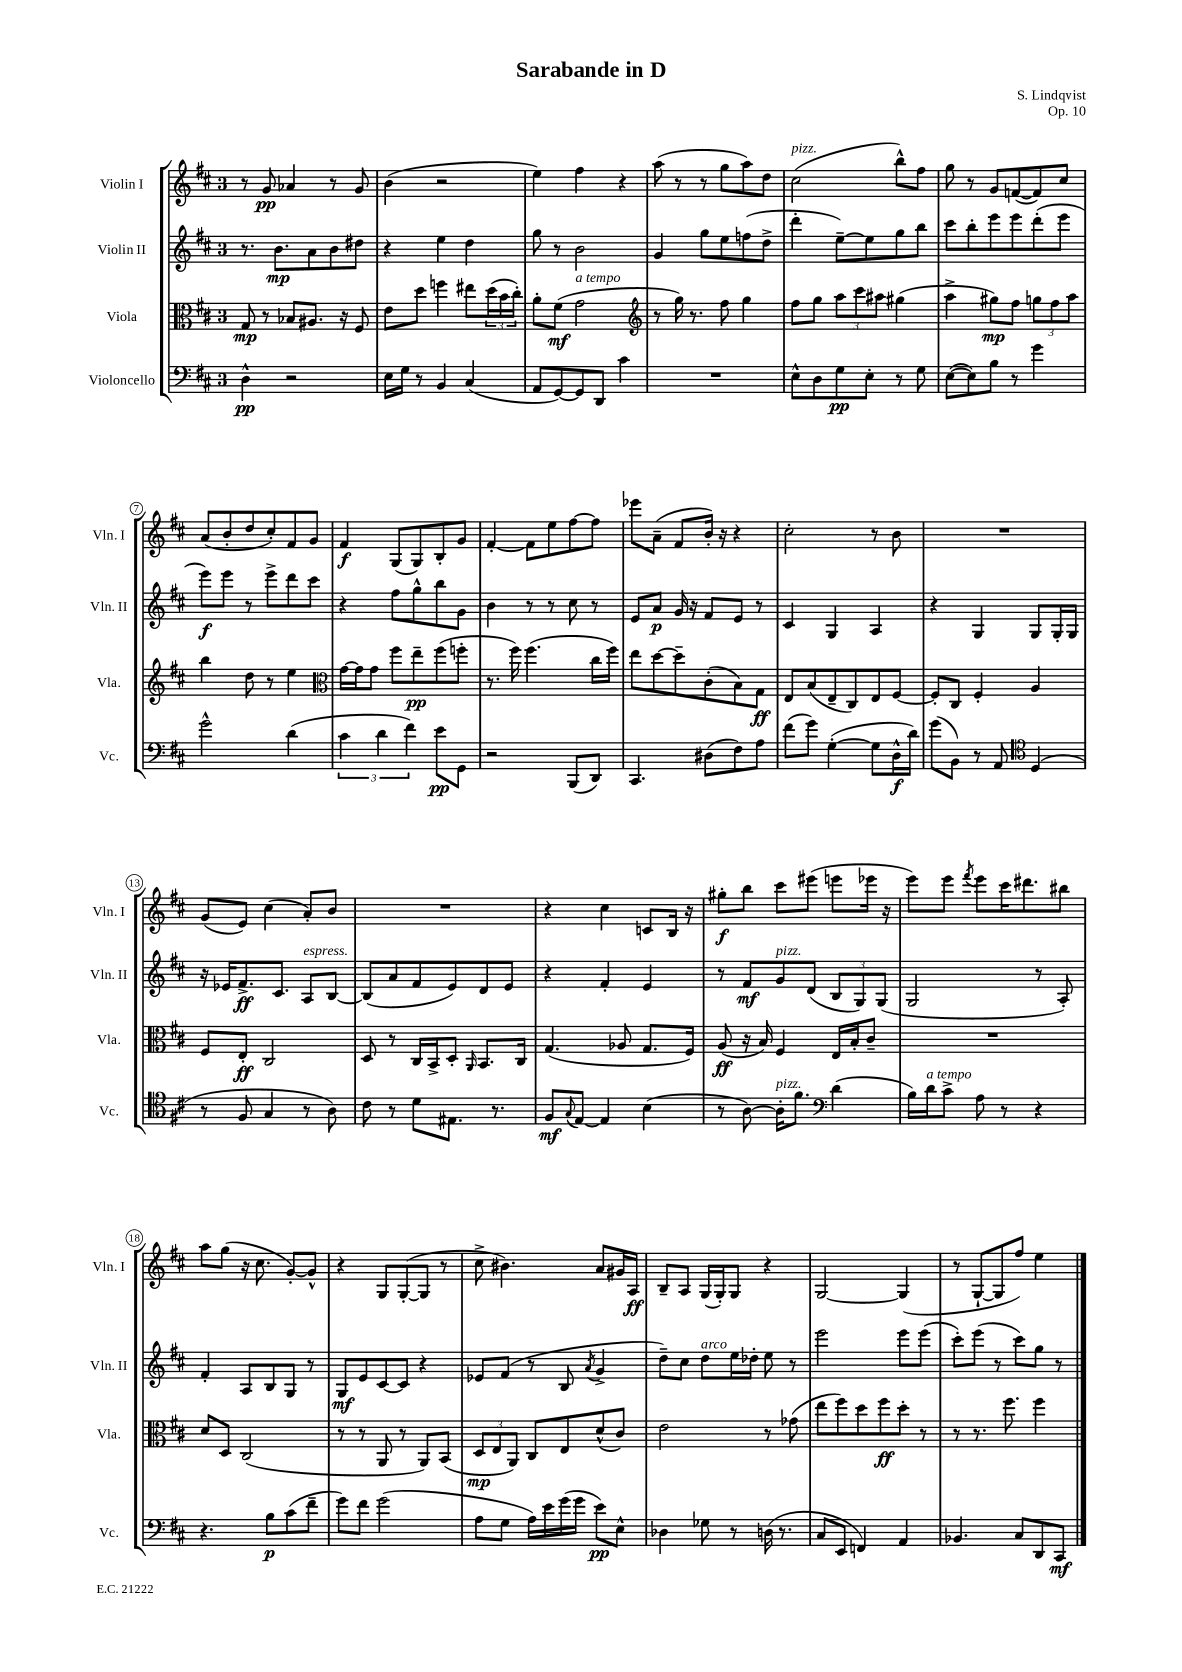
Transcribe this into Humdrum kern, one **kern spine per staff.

**kern	**dynam	**kern	**dynam	**kern	**dynam	**kern	**dynam
*part4	*part4	*part3	*part3	*part2	*part2	*part1	*part1
*staff4	*staff4	*staff3	*staff3	*staff2	*staff2	*staff1	*staff1
*I"Violoncello	*	*I"Viola	*	*I"Violin II	*	*I"Violin I	*
*I'Vc.	*	*I'Vla.	*	*I'Vln. II	*	*I'Vln. I	*
*clefF4	*	*clefC3	*	*clefG2	*	*clefG2	*
*k[f#c#]	*	*k[f#c#]	*	*k[f#c#]	*	*k[f#c#]	*
*M3/4	*	*M3/4	*	*M3/4	*	*M3/4	*
=1	=1	=1	=1	=1	=1	=1	=1
4D^^\	pp	8G/	mp	8.r	.	8r	.
.	.	8r	.	.	.	8g/	pp
.	.	.	.	8.b\L	mp	.	.
2r	.	8B-X/L	.	.	.	4a-X/	.
.	.	8.A#X/J	.	8a\	.	.	.
.	.	.	.	8b\	.	8r	.
.	.	16r	.	.	.	.	.
.	.	8F#/	.	8dd#X\J	.	8g/	.
=2	=2	=2	=2	=2	=2	=2	=2
16E\LL	.	8e\L	.	4r	.	(4b\	.
16G\JJ	.	.	.	.	.	.	.
8r	.	8dd\J	.	.	.	.	.
4BB/	.	4ffn\	.	4ee\	.	2r	.
(4C#/	.	8ee#X\L	.	4dd\	.	.	.
.	.	(24dd\L	.	.	.	.	.
.	.	24b\	.	.	.	.	.
.	.	24cc#'\JJ)	.	.	.	.	.
=3	=3	=3	=3	=3	=3	=3	=3
8AA/L	.	8a'\L	.	8gg\	.	4ee\)	.
[8GG/)	.	(8f#\J	mf	8r	.	.	.
!	!	!LO:TX:a:i:t=a tempo	!	!	!	!	!
8GG/]	.	2g\	.	2b\	.	4ff#\	.
8DD/J	.	.	.	.	.	.	.
4c#\	.	.	.	.	.	4r	.
=4	=4	=4	=4	=4	=4	=4	=4
*	*	*clefG2	*	*	*	*	*
2.r	.	8r	.	4g/	.	(8aa\	.
.	.	16gg\)	.	.	.	8r	.
.	.	8.r	.	.	.	.	.
.	.	.	.	8gg\L	.	8r	.
.	.	8ff#\	.	8ee\	.	8gg\L	.
.	.	4gg\	.	(8ffn\	.	8aa\)	.
.	.	.	.	8dd^\J	.	8dd\J	.
=5	=5	=5	=5	=5	=5	=5	=5
!	!	!	!	!	!	!LO:TX:a:i:t=pizz.	!
8E^^\L	.	8ff#\L	.	4ddd'\	.	(2cc#\	.
8D\	.	8gg\J	.	.	.	.	.
8G\	pp	12aa\L	.	[8ee~\L)	.	.	.
.	.	12ccc#\	.	.	.	.	.
8E'\J	.	.	.	8ee\]	.	.	.
.	.	12aa#X\J	.	.	.	.	.
8r	.	(4gg#X\	.	8gg\	.	8bb^^\L)	.
8G\	.	.	.	8bb\J	.	8ff#\J	.
=6	=6	=6	=6	=6	=6	=6	=6
([8E\L	.	4aa^\	.	8ccc#\L	.	8gg\	.
8E\])	.	.	.	8bb'\	.	8r	.
8B\J	.	8gg#X\L)	mp	8eee\	.	8g/L	.
8r	.	8ff#\J	.	8eee\	.	([8fn/	.
4g\	.	12ggn\L	.	(8ddd'\	.	8f/])	.
.	.	12ff#\	.	.	.	.	.
.	.	.	.	8eee\J	.	8cc#/J	.
.	.	12aa\J	.	.	.	.	.
!!LO:LB:g=z
=7	=7	=7	=7	=7	=7	=7	=7
2g^^\	.	4bb\	.	8eee\L)	f	(8a/L	.
.	.	.	.	8eee\J	.	8b'/	.
.	.	8dd\	.	8r	.	8dd/	.
.	.	8r	.	8eee^\L	.	8cc#'/)	.
(4d\	.	4ee\	.	8ddd\	.	8f#/	.
.	.	.	.	8ccc#\J	.	8g/J	.
=8	=8	=8	=8	=8	=8	=8	=8
*	*	*clefC3	*	*	*	*	*
6c#\	.	[16g\LL	.	4r	.	4f#/	f
.	.	16g\J]	.	.	.	.	.
.	.	8g\J	.	.	.	.	.
6d\	.	.	.	.	.	.	.
.	.	8ff#\L	.	8ff#\L	.	(8G/L	.
6f#\)	.	.	.	.	.	.	.
.	.	8ee~\	pp	8gg^^\	.	8G/)	.
8e\L	pp	(8ff#\	.	8bb\	.	8B'/	.
8GG\J	.	8ffn'\J	.	8g\J	.	8g/J	.
=9	=9	=9	=9	=9	=9	=9	=9
2r	.	8.r	.	4b\	.	[4f#'/	.
.	.	16ff#\)	.	.	.	.	.
.	.	(4.ff#\	.	8r	.	8f#\L]	.
.	.	.	.	8r	.	8ee\	.
(8BBB/L	.	.	.	8cc#\	.	[8ff#\	.
8DD/J)	.	16cc#\LL	.	8r	.	8ff#\J]	.
.	.	16ff#\JJ)	.	.	.	.	.
=10	=10	=10	=10	=10	=10	=10	=10
4.CC#/	.	8ee\L	.	8e/L	.	8eee-X\L	.
.	.	[8dd\	.	8a/J	p	(8a~\J	.
.	.	8dd~\]	.	16g/	.	8f#/L	.
.	.	.	.	16r	.	.	.
(8D#X\L	.	(8c#'\	.	8f#/L	.	16b'/Jk)	.
.	.	.	.	.	.	16r	.
8F#\)	.	8B\)	.	8e/J	.	4r	.
8A\J	.	8G\J	ff	8r	.	.	.
=11	=11	=11	=11	=11	=11	=11	=11
(8f#\L	.	8E/L	.	4c#/	.	2cc#'\	.
8g\J)	.	(8B/	.	.	.	.	.
([4G'\	.	8E~/	.	4G/	.	.	.
.	.	8C#/)	.	.	.	.	.
8G\L]	.	8E/	.	4A/	.	8r	.
16D^^\L	f	[8F#/J	.	.	.	8b\	.
16d\JJ)	.	.	.	.	.	.	.
=12	=12	=12	=12	=12	=12	=12	=12
(8g\L	.	8F#'/L]	.	4r	.	2.r	.
8BB\J)	.	8C#/J	.	.	.	.	.
8r	.	4F#'/	.	4G/	.	.	.
8AA/	.	.	.	.	.	.	.
*clefC4	*	*	*	*	*	*	*
(4D/	.	4A/	.	8G/L	.	.	.
.	.	.	.	16G'/L	.	.	.
.	.	.	.	16G/JJ	.	.	.
!!LO:LB:g=z
=13	=13	=13	=13	=13	=13	=13	=13
8r	.	8F#/L	.	16r	.	(8g/L	.
.	.	.	.	16e-X/KL	.	.	.
8F#/	.	8E'/J	ff	8.f#^/	ff	8e/J)	.
4G/	.	2C#/	.	.	.	(4cc#\	.
.	.	.	.	8.c#/J	.	.	.
!	!	!	!	!LO:TX:a:i:t=espress.	!	!	!
8r	.	.	.	8A/L	.	8a'/L)	.
8A\)	.	.	.	[8B/J	.	8b/J	.
=14	=14	=14	=14	=14	=14	=14	=14
8c#\	.	8D/	.	(8B/L]	.	2.r	.
8r	.	8r	.	8a/	.	.	.
8d\L	.	16C#/LL	.	8f#/	.	.	.
.	.	16BB^/J	.	.	.	.	.
8.E#X\J	.	8D'/J	.	8e/)	.	.	.
.	.	16qqAA/	.	.	.	.	.
.	.	8.BB/L	.	8d/	.	.	.
8.r	.	.	.	.	.	.	.
.	.	.	.	8e/J	.	.	.
.	.	16C#/Jk	.	.	.	.	.
=15	=15	=15	=15	=15	=15	=15	=15
8F#/L	mf	(4.G/	.	4r	.	4r	.
8qqG/	.	.	.	.	.	.	.
[8E/J	.	.	.	.	.	.	.
4E/]	.	.	.	4f#'/	.	4cc#\	.
.	.	8A-X/	.	.	.	.	.
(4B\	.	8.G/L	.	4e/	.	8cn/L	.
.	.	.	.	.	.	16B/Jk	.
.	.	16F#/Jk)	.	.	.	16r	.
=16	=16	=16	=16	=16	=16	=16	=16
8r	.	(8A/	ff	8r	.	8gg#X'\L	f
[8A\)	.	16r	.	8f#/L	mf	8bb\J	.
.	.	16B/)	.	.	.	.	.
!	!	!	!	!LO:TX:a:i:t=pizz.	!	!	!
!LO:TX:a:i:t=pizz.	!	!	!	!	!	!	!
16A'\KL]	.	4F#/	.	8g/	.	8ccc#\L	.
8.f#\J	.	.	.	.	.	.	.
.	.	.	.	(8d/J	.	(8eee#X\J	.
*clefF4	*	*	*	*	*	*	*
(4d\	.	16E/LL	.	12B/L	.	8eeen\L	.
.	.	16B'/J	.	.	.	.	.
.	.	.	.	12G/)	.	.	.
.	.	8c#~/J	.	.	.	16eee-X\Jk	.
.	.	.	.	(12G/J	.	.	.
.	.	.	.	.	.	16r	.
=17	=17	=17	=17	=17	=17	=17	=17
16B\LL)	.	2.r	.	2G/	.	8eee\L)	.
!LO:TX:a:i:t=a tempo	!	!	!	!	!	!	!
16d\J	.	.	.	.	.	.	.
8c#^\J	.	.	.	.	.	8eee\J	.
.	.	.	.	.	.	8qfff#/	.
8A\	.	.	.	.	.	8eee\L	.
8r	.	.	.	.	.	16ccc#\K	.
.	.	.	.	.	.	8.ddd#X\	.
4r	.	.	.	8r	.	.	.
.	.	.	.	8A'/)	.	8bb#X\J	.
!!LO:LB:g=z
=18	=18	=18	=18	=18	=18	=18	=18
4.r	.	8d/L	.	4f#'/	.	8aa\L	.
.	.	8D/J	.	.	.	(8gg\J	.
.	.	(2C#/	.	8A/L	.	16r	.
.	.	.	.	.	.	8.cc#\	.
8B\L	p	.	.	8B/	.	.	.
(8c#\	.	.	.	8G/J	.	[8g'/L)	.
8f#~\J	.	.	.	8r	.	8g^^/J]	.
=19	=19	=19	=19	=19	=19	=19	=19
8g\L)	.	8r	.	8G/L	mf	4r	.
8f#\J	.	8r	.	8e/	.	.	.
(2g\	.	8AA/	.	[8c#/	.	8G/L	.
.	.	8r	.	8c#/J]	.	([8G'/	.
.	.	8AA/L)	.	4r	.	8G/J]	.
.	.	(8BB/J	.	.	.	8r	.
=20	=20	=20	=20	=20	=20	=20	=20
8A\L	.	12D/L	mp	8e-X/L	.	8cc#^\	.
.	.	12E/	.	.	.	.	.
8G\J	.	.	.	(8f#/J	.	4.b#X\)	.
.	.	12AA/J)	.	.	.	.	.
16A\LL)	.	8C#/L	.	8r	.	.	.
16e\	.	.	.	.	.	.	.
(16g\	.	8E/	.	8B/	.	.	.
16g\JJ	.	.	.	.	.	.	.
.	.	.	.	8qa/	.	.	.
8e\L)	pp	(8d^^/	.	4g^/	.	8a/L	.
8E^^\J	.	8c#/J)	.	.	.	16g#X/L	.
.	.	.	.	.	.	16A/JJ	ff
=21	=21	=21	=21	=21	=21	=21	=21
4D-X\	.	2e\	.	8dd~\L)	.	8B~/L	.
.	.	.	.	8cc#\J	.	8A/J	.
!	!	!	!	!LO:TX:a:i:t=arco	!	!	!
8G-X\	.	.	.	8dd\L	.	(16G/LL	.
.	.	.	.	.	.	16G'/J)	.
8r	.	.	.	16ee\L	.	8G/J	.
.	.	.	.	16dd-X'\JJ	.	.	.
(16Dn\	.	8r	.	8ee\	.	4r	.
8.r	.	.	.	.	.	.	.
.	.	(8g-X\	.	8r	.	.	.
=22	=22	=22	=22	=22	=22	=22	=22
8C#/L	.	8ee\L	.	2eee\	.	[2G/	.
8EE/J	.	8ff#\)	.	.	.	.	.
4FFn/)	.	8dd\	.	.	.	.	.
.	.	8ff#\	ff	.	.	.	.
4AA/	.	8dd'\J	.	8eee\L	.	(4G/]	.
.	.	8r	.	(8eee\J	.	.	.
=23	=23	=23	=23	=23	=23	=23	=23
4.BB-X/	.	8r	.	8ccc#'\L)	.	8r	.
.	.	8.r	.	(8eee\J	.	[8G`/L	.
.	.	.	.	8r	.	8G/]	.
.	.	8.ff#\	.	.	.	.	.
8C#/L	.	.	.	8ccc#\L)	.	8ff#/J)	.
8DD/	.	4ff#\	.	8gg\J	.	4ee\	.
8CC#/J	mf	.	.	8r	.	.	.
==	==	==	==	==	==	==	==
*-	*-	*-	*-	*-	*-	*-	*-
